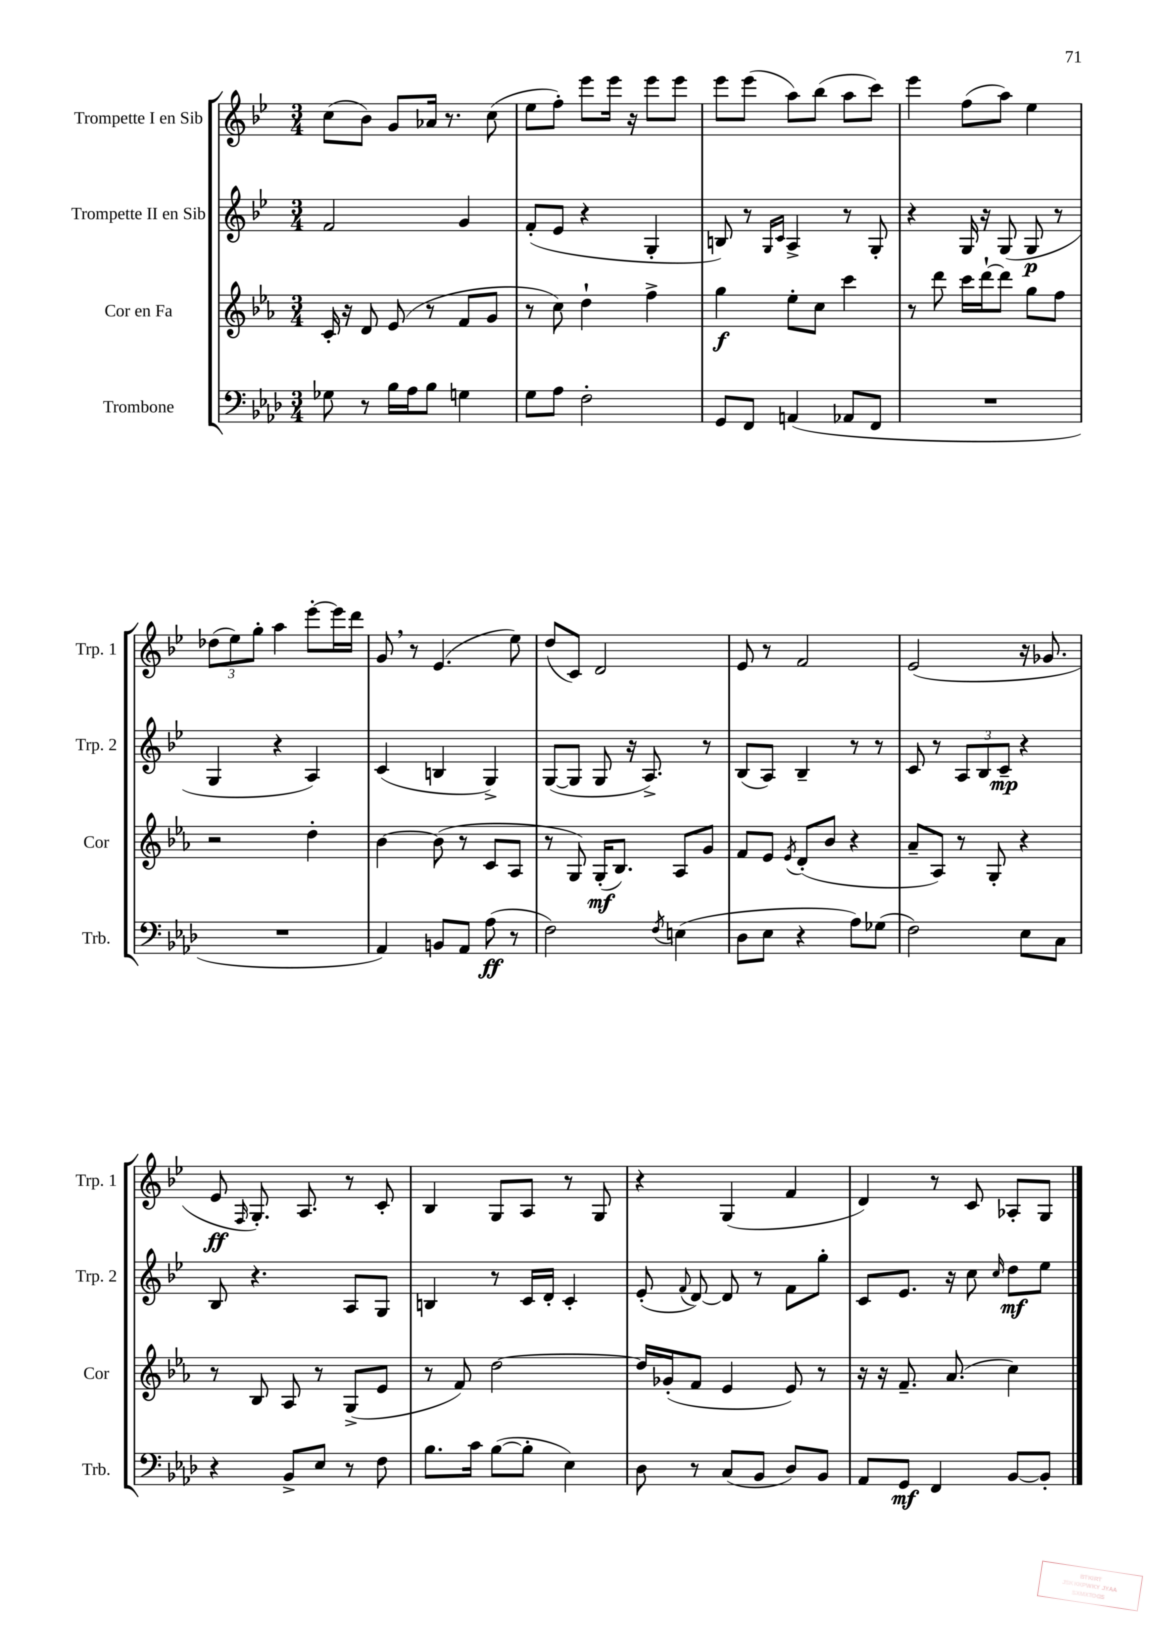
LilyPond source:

<<
\new StaffGroup <<
\new Staff = "s0" \with { instrumentName = "Trompette I en Sib" shortInstrumentName = "Trp. 1" } {
    \clef treble \key bes \major \numericTimeSignature \time 3/4
    \autoBeamOff c''8[( bes'8]) g'8[ aes'16] r8. c''8( |
    ees''8[ f''8]-.) ees'''8[ ees'''16] r16 ees'''8[ ees'''8] |
    ees'''8[ ees'''8]( a''8[) bes''8]( a''8[ c'''8]) |
    ees'''4 f''8[( a''8]) ees''4 |
    \tuplet 3/2 { des''8[( ees''8) g''8]-. } a''4 ees'''8[~-. ees'''16 d'''16] |
    g'8 \breathe r8 ees'4.( ees''8) |
    d''8[( c'8]) d'2 |
    ees'8 r8 f'2 |
    ees'2( r16 ges'8. |
    ees'8\ff \grace { f16 } g8.-.) a8. r8 c'8-. |
    bes4 g8[ a8] r8 g8 |
    r4 g4( f'4 |
    d'4) r8 c'8 aes8[-. g8] \bar "|." |
}
\new Staff = "s1" \with { instrumentName = "Trompette II en Sib" shortInstrumentName = "Trp. 2" } {
    \clef treble \key bes \major \numericTimeSignature \time 3/4
    \autoBeamOff f'2 g'4 |
    f'8[-.( ees'8] r4 g4-. |
    b8) r8 \grace { g16[ c'16] } a4-> r8 g8-. |
    r4 g16 r16 g8( g8\p r8 |
    g4 r4 a4) |
    c'4( b4 g4->) |
    g8[~( g8] g8 r16 a8.->) r8 |
    bes8[( a8]) bes4-- r8 r8 |
    c'8 r8 \tuplet 3/2 { a8[ bes8 c'8]--\mp } r4 |
    bes8 r4. a8[ g8] |
    b4 r8 c'16[ d'16]-. c'4-. |
    ees'8-.( \appoggiatura { f'8 } d'8~) d'8 r8 f'8[ g''8]-. |
    c'8[ ees'8.] r16 c''8 \grace { c''16 } d''8[\mf ees''8] \bar "|." |
}
\new Staff = "s2" \with { instrumentName = "Cor en Fa" shortInstrumentName = "Cor" } {
    \clef treble \key ees \major \numericTimeSignature \time 3/4
    \autoBeamOff c'16-. r16 d'8 ees'8( r8 f'8[ g'8] |
    r8 c''8) d''4-! f''4-> |
    g''4\f ees''8[-. c''8] c'''4 |
    r8 d'''8 c'''16[ d'''16~-! d'''8] g''8[ f''8] |
    r2 d''4-. |
    bes'4~ bes'8( r8 c'8[ aes8] |
    r8 g8) g16[-.\mf( bes8.]) aes8[ g'8] |
    f'8[ ees'8] \acciaccatura { ees'8 } d'8[-.( bes'8] r4 |
    aes'8[-- aes8]) r8 g8-. r4 |
    r8 bes8 aes8 r8 g8[->( ees'8] |
    r8 f'8) d''2~ |
    d''16[ ges'16-.( f'8] ees'4 ees'8) r8 |
    r16 r16 f'8.-- aes'8.( c''4) \bar "|." |
}
\new Staff = "s3" \with { instrumentName = "Trombone" shortInstrumentName = "Trb." } {
    \clef bass \key aes \major \numericTimeSignature \time 3/4
    \autoBeamOff ges8 r8 bes16[ aes16 bes8] g4 |
    g8[ aes8] f2-. |
    g,8[ f,8] a,4( aes,8[ f,8] |
    R2. |
    R2. |
    aes,4) b,8[ aes,8] aes8\ff( r8 |
    f2) \acciaccatura { f8 } e4( |
    des8[ ees8] r4 aes8[) ges8]( |
    f2) ees8[ c8] |
    r4 bes,8[-> ees8] r8 f8 |
    bes8.[ c'16] bes8[~( bes8]-. ees4) |
    des8 r8 c8[( bes,8] des8[) bes,8] |
    aes,8[ g,8]\mf f,4 bes,8[~ bes,8]-. \bar "|." |
}
>>
>>
\layout { \context { \Score \remove "Bar_number_engraver" } }
